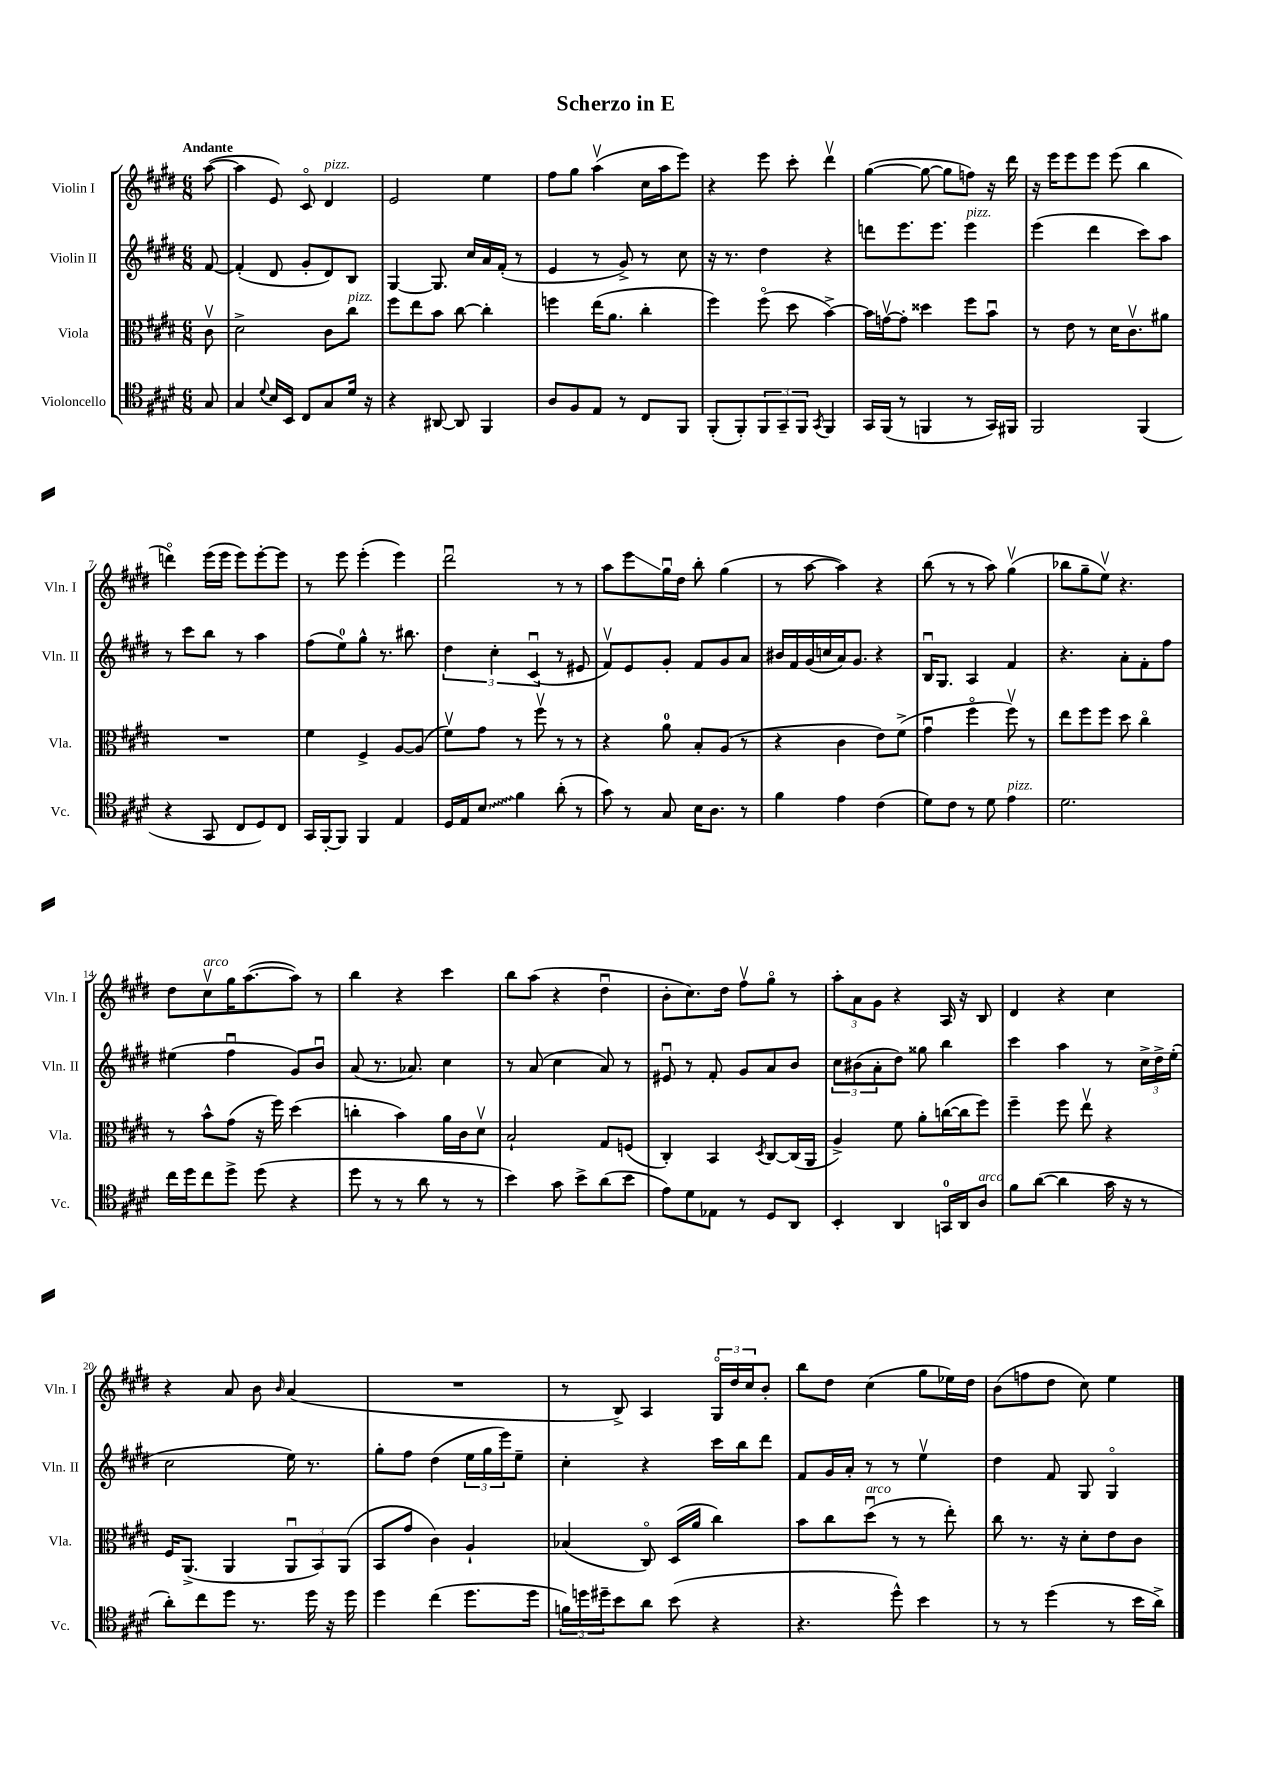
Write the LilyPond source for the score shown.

\header { title = "Scherzo in E" }
<<
\new StaffGroup <<
\new Staff = "s0" \with { instrumentName = "Violin I" shortInstrumentName = "Vln. I" } {
    \clef treble \key e \major \numericTimeSignature \time 6/8 \partial 8 \tempo "Andante"
    a''8~( |
    a''4 e'8) cis'8\flageolet dis'4^\markup { \italic "pizz." } |
    e'2 e''4 |
    fis''8 gis''8 a''4\upbow( cis''16 a''16 e'''8) |
    r4 e'''8 cis'''8-. dis'''4\upbow |
    gis''4~( gis''8~ gis''8 f''8) r16 dis'''16 |
    r16 e'''16 e'''8 e'''8 e'''8( b''4 |
    d'''4\flageolet) e'''16( e'''16 e'''8) e'''8~-. e'''8 |
    r8 e'''8 e'''4-.( e'''4) |
    dis'''2\downbow r8 r8 |
    a''8 e'''8\glissando gis''16\downbow dis''16 b''8-. gis''4( |
    r8 a''8~ a''4) r4 |
    b''8( r8 r8 a''8) gis''4\upbow( |
    bes''8 gis''8-- e''8\upbow) r4. |
    dis''8 cis''8\upbow^\markup { \italic "arco" } gis''16 a''8.~( a''8) r8 |
    b''4 r4 cis'''4 |
    b''8 a''8( r4 dis''4\downbow |
    b'8-. cis''8.) dis''16 fis''8\upbow gis''8\flageolet r8 |
    \tuplet 3/2 { a''8-. a'8 gis'8 } r4 a16 r16 b8 |
    dis'4 r4 cis''4 |
    r4 a'8 b'8 \grace { b'16 } a'4( |
    R2. |
    r8 b8->) a4 \tuplet 3/2 { gis16\flageolet dis''16 cis''16 } b'8-. |
    b''8 dis''8 cis''4( gis''8 ees''16) dis''16 |
    b'8( f''8 dis''8 cis''8) e''4 \bar "|." |
}
\new Staff = "s1" \with { instrumentName = "Violin II" shortInstrumentName = "Vln. II" } {
    \clef treble \key e \major \numericTimeSignature \time 6/8 \partial 8
    fis'8~ |
    fis'4-.( dis'8 gis'8-. dis'8) b8 |
    gis4~ gis8. cis''16 a'16 fis'16-.( r8 |
    e'4 r8 gis'8->) r8 cis''8 |
    r16 r8. dis''4 r4 |
    d'''8 e'''8. e'''8. e'''4^\markup { \italic "pizz." } |
    e'''4( dis'''4 cis'''8) a''8 |
    r8 cis'''8 b''8 r8 a''4 |
    fis''8( e''8-0) gis''8-^ r8. bis''8. |
    \tuplet 3/2 { dis''4 cis''4-. cis'4\downbow( } r8 eis'8 |
    fis'8\upbow) e'8 gis'8-. fis'8 gis'8 a'8 |
    bis'16 fis'16 gis'16( c''16 a'16) gis'8. r4 |
    b16\downbow gis8. a4 fis'4 |
    r4. a'8-. fis'8-. fis''8 |
    eis''4( fis''4\downbow gis'8) b'8\downbow |
    a'8( r8. aes'8.) cis''4 |
    r8 a'8( cis''4 a'8) r8 |
    eis'8\downbow r8 fis'8-. gis'8 a'8 b'8 |
    \tuplet 3/2 { cis''8 bis'8( a'8-. } dis''8) gisis''8 b''4 |
    cis'''4 a''4 r8 \tuplet 3/2 { cis''16-> dis''16-> e''16-.( } |
    cis''2 e''16) r8. |
    gis''8-. fis''8 dis''4( \tuplet 3/2 { e''16 gis''16 e'''16) } e''8-- |
    cis''4-. r4 cis'''16 b''16 dis'''8 |
    fis'8 gis'16 a'16-. r8 r8 e''4\upbow |
    dis''4 fis'8 gis8 gis4\flageolet \bar "|." |
}
\new Staff = "s2" \with { instrumentName = "Viola" shortInstrumentName = "Vla." } {
    \clef alto \key e \major \numericTimeSignature \time 6/8 \partial 8
    cis'8\upbow |
    dis'2-> cis'8 cis''8^\markup { \italic "pizz." } |
    fis''8 e''8 b'8 cis''8~ cis''4-. |
    f''4 e''16( a'8. cis''4-. |
    fis''4) fis''8\flageolet( dis''8 b'4~->) |
    b'16 g'16~\upbow g'8-. disis''4 fis''8 b'8\downbow |
    r8 e'8 r8 dis'16 cis'8.\upbow ais'8 |
    R2. |
    fis'4 fis4-> a8~ a8( |
    fis'8\upbow) gis'8 r8 fis''8\upbow r8 r8 |
    r4 a'8-0 b8-. a8( r8 |
    r4 cis'4 e'8) fis'8->( |
    gis'4\downbow fis''4\flageolet fis''8\upbow) r8 |
    e''8 fis''8 fis''8 dis''8 cis''4\flageolet |
    r8 b'8-^ gis'8( r16 fis''16) dis''4( |
    c''4-. b'4) a'16 cis'16 dis'8\upbow |
    b2-! gis8 f8( |
    cis4-.) b,4 \acciaccatura { dis8 } cis8~ cis16( a,16 |
    a4->) fis'8 a'8-. c''16~( c''16 fis''8) |
    fis''4-- fis''8 e''8\upbow r4 |
    fis16 a,8.->( a,4 \tuplet 3/2 { a,8\downbow b,8) a,8( } |
    b,8 gis'8 cis'4) a4-! |
    bes4( cis8\flageolet) dis16( a'16 cis''4) |
    b'8 cis''8 dis''8\downbow^\markup { \italic "arco" }( r8 r8 e''8-.) |
    cis''8 r8. r16 dis'8-. e'8 cis'8 \bar "|." |
}
\new Staff = "s3" \with { instrumentName = "Violoncello" shortInstrumentName = "Vc." } {
    \clef tenor \key e \major \numericTimeSignature \time 6/8 \partial 8
    gis8 |
    gis4 \appoggiatura { dis'8 } b16 b,16 cis8 gis8 dis'16 r16 |
    r4 ais,8~ ais,8 fis,4 |
    a8 fis8 e8 r8 cis8 fis,8 |
    fis,8-.( fis,8-.) \tuplet 3/2 { fis,8 gis,8-- fis,8 } \acciaccatura { gis,8 } fis,4 |
    gis,16 fis,16( r8 f,4 r8 gis,16) fis,16 |
    fis,2 fis,4( |
    r4 gis,8 cis8 dis8) cis8 |
    gis,16 fis,16~-. fis,8 fis,4 e4 |
    dis16 e16 \once \override Glissando.style = #'zigzag b8\glissando fis'4 a'8-.( r8 |
    gis'8) r8 gis8 b16 a8. r8 |
    fis'4 e'4 cis'4( |
    dis'8) cis'8 r8 dis'8 e'4^\markup { \italic "pizz." } |
    dis'2. |
    cis''16 dis''16 cis''8 dis''8-> dis''8( r4 |
    dis''8 r8 r8 a'8 r8 r8 |
    b'4) gis'8 b'8-> a'8( b'8 |
    e'8) dis'8 ees8 r8 dis8 a,8 |
    b,4-. a,4 g,16-0 a,16 a8^\markup { \italic "arco" } |
    fis'8 a'8~( a'4 gis'16 r16 r8 |
    a'8-.) cis''8 dis''8 r8. dis''16 r16 dis''16 |
    dis''4 cis''4( dis''8. dis''16 |
    \tuplet 3/2 { f'16) d''16 dis''16-- } b'8 a'8 b'8( r4 |
    r4. dis''8-^) b'4 |
    r8 r8 dis''4( r8 b'16 a'16->) \bar "|." |
}
>>
>>
